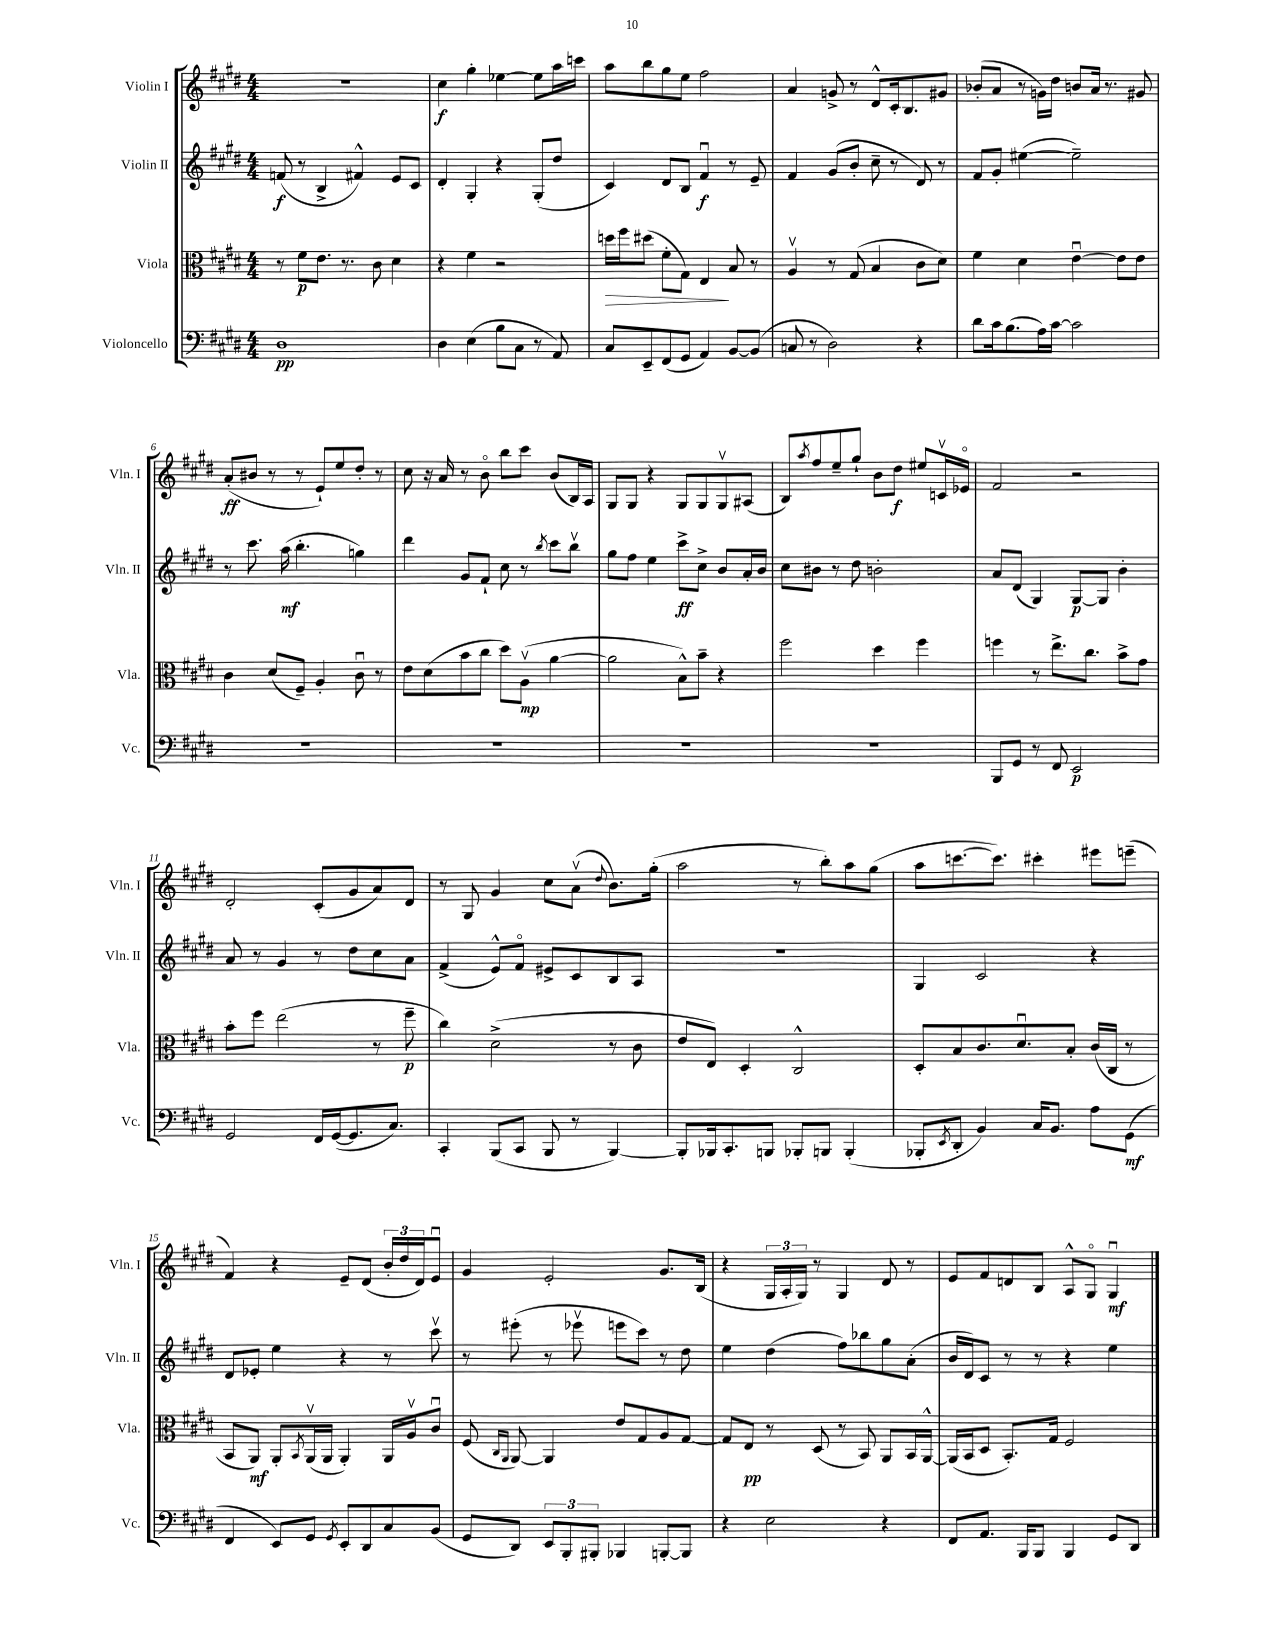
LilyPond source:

<<
\new StaffGroup <<
\new Staff = "s0" \with { instrumentName = "Violin I" shortInstrumentName = "Vln. I" } {
    \clef treble \key e \major \numericTimeSignature \time 4/4
    R1 |
    cis''4\f gis''4-. ees''4~ ees''8 a''16 c'''16 |
    a''8 b''8 gis''8 e''8 fis''2 |
    a'4 g'8-> r8 dis'8-^ cis'16-. b8. gis'8 |
    bes'8-.( a'8 r8 g'16) dis''16 b'8 a'16 r8. gis'8 |
    a'8-.\ff( bis'8 r8 r8 e'8-!) e''8 dis''8-. r8 |
    cis''8 r16 a'16 r8 b'8\flageolet b''8 cis'''8 b'8( b16) a16 |
    gis8 gis8 r4 gis8 gis8 gis8\upbow ais8( |
    b8) \acciaccatura { a''8 } fis''8 e''8-- gis''8-! b'8 dis''8\f eis''8 c'16\upbow ees'16\flageolet |
    fis'2 r2 |
    dis'2-. cis'8-.( gis'8 a'8) dis'8 |
    r8 gis8 gis'4 cis''8 a'8\upbow( \appoggiatura { dis''8 } b'8.) gis''16-.( |
    a''2 r8 b''8-.) a''8 gis''8( |
    a''8 c'''8.~ c'''8.) cis'''4-. eis'''8 e'''8--( |
    fis'4) r4 e'8-- dis'8( \tuplet 3/2 { b'16-. dis''16 dis'16) } e'8\downbow |
    gis'4 e'2-. gis'8. b16( |
    r4 \tuplet 3/2 { gis16 a16-. gis16) } r8 gis4 dis'8 r8 |
    e'8 fis'8 d'8 b8 a8-^ gis8\flageolet gis4\downbow\mf \bar "|." |
}
\new Staff = "s1" \with { instrumentName = "Violin II" shortInstrumentName = "Vln. II" } {
    \clef treble \key e \major \numericTimeSignature \time 4/4
    f'8\f( r8 b4-> fis'4-^) e'8 cis'8 |
    dis'4-. gis4-. r4 gis8-.( dis''8 |
    cis'4) dis'8 b8 fis'4\downbow\f r8 e'8-- |
    fis'4 gis'8( b'8-. cis''8-- r8 dis'8) r8 |
    fis'8 gis'8-. eis''4~( eis''2--) |
    r8 cis'''8. a''16\mf( b''4.-. g''4) |
    dis'''4 gis'8 fis'8-! cis''8 r8 \acciaccatura { b''8 } cis'''8 b''8\upbow |
    gis''8 fis''8 e''4 cis'''8->\ff cis''8-> b'8 a'16-. b'16 |
    cis''8 bis'8 r8 dis''8 b'2-. |
    a'8 dis'8( gis4) gis8~\p gis8 b'4-. |
    a'8 r8 gis'4 r8 dis''8 cis''8 a'8 |
    fis'4->( e'8-^) fis'8\flageolet eis'8-> cis'8 b8 a8 |
    R1 |
    gis4 cis'2 r4 |
    dis'8 ees'8-. e''4 r4 r8 cis'''8\upbow |
    r8 eis'''8-.( r8 ees'''8\upbow e'''8 cis'''8) r8 dis''8 |
    e''4 dis''4( fis''8) bes''8 gis''8 a'8-.( |
    b'16 dis'16) cis'8 r8 r8 r4 e''4 \bar "|." |
}
\new Staff = "s2" \with { instrumentName = "Viola" shortInstrumentName = "Vla." } {
    \clef alto \key e \major \numericTimeSignature \time 4/4
    r8 fis'8\p e'8. r8. cis'8 dis'4 |
    r4 fis'4 r2 |
    d''16\> fis''16 dis''8( fis'8-. gis8) e4\! b8 r8 |
    a4\upbow r8 gis8( b4 cis'8 dis'8) |
    fis'4 dis'4 e'4~\downbow e'8 e'8 |
    cis'4 dis'8( fis8--) a4-. cis'8\downbow r8 |
    e'8 dis'8( b'8 cis''8 dis''8) a8\upbow\mp( a'4~ |
    a'2 b8-^) b'8-- r4 |
    fis''2 dis''4 fis''4 |
    f''4 r8 e''8.-> cis''8. b'8-> gis'8 |
    b'8-. fis''8 e''2( r8 fis''8--\p |
    cis''4) dis'2->( r8 cis'8 |
    e'8 e8) dis4-. cis2-^ |
    dis8-. b8 cis'8. dis'8.\downbow b8-. cis'16( cis16 r8 |
    b,8 a,8\mf) a,8-. \acciaccatura { b,8 } a,16\upbow( a,16 a,4-.) a,16 a16\upbow cis'8\downbow |
    fis8( \grace { cis16 a,16 } a,8~) a,4 e'8 gis8 a8 gis8~ |
    gis8 e8\pp r8 dis8( r8 b,8) a,8 b,16 a,16~-^ |
    a,16( b,16 dis8 b,8.-.) gis16 fis2 \bar "|." |
}
\new Staff = "s3" \with { instrumentName = "Violoncello" shortInstrumentName = "Vc." } {
    \clef bass \key e \major \numericTimeSignature \time 4/4
    dis1\pp |
    dis4 e4( b8 cis8 r8 a,8) |
    cis8 e,8-- fis,8( gis,8 a,4) b,8~ b,8( |
    c8 r8 dis2) r4 |
    dis'8 cis'16 b8.( a16) cis'16~ cis'2 |
    R1 |
    R1 |
    R1 |
    R1 |
    b,,8 gis,8 r8 fis,8 e,2\p |
    gis,2 fis,16 gis,16~( gis,8. cis8.) |
    cis,4-. b,,8( cis,8 b,,8 r8 b,,4~) |
    b,,8-. bes,,16 cis,8.-. b,,8 bes,,8-. b,,8 b,,4-.( |
    bes,,8-. \acciaccatura { e,8 } dis,8-. b,4) cis16 b,8. a8 gis,8\mf( |
    fis,4 e,8) gis,8 \acciaccatura { gis,8 } e,8-. dis,8 cis8 b,8( |
    gis,8 dis,8) \tuplet 3/2 { e,8 b,,8-. bis,,8-. } bes,,4 b,,8~-. b,,8 |
    r4 e2 r4 |
    fis,8 a,8. b,,16 b,,8 b,,4 gis,8 dis,8 \bar "|." |
}
>>
>>
